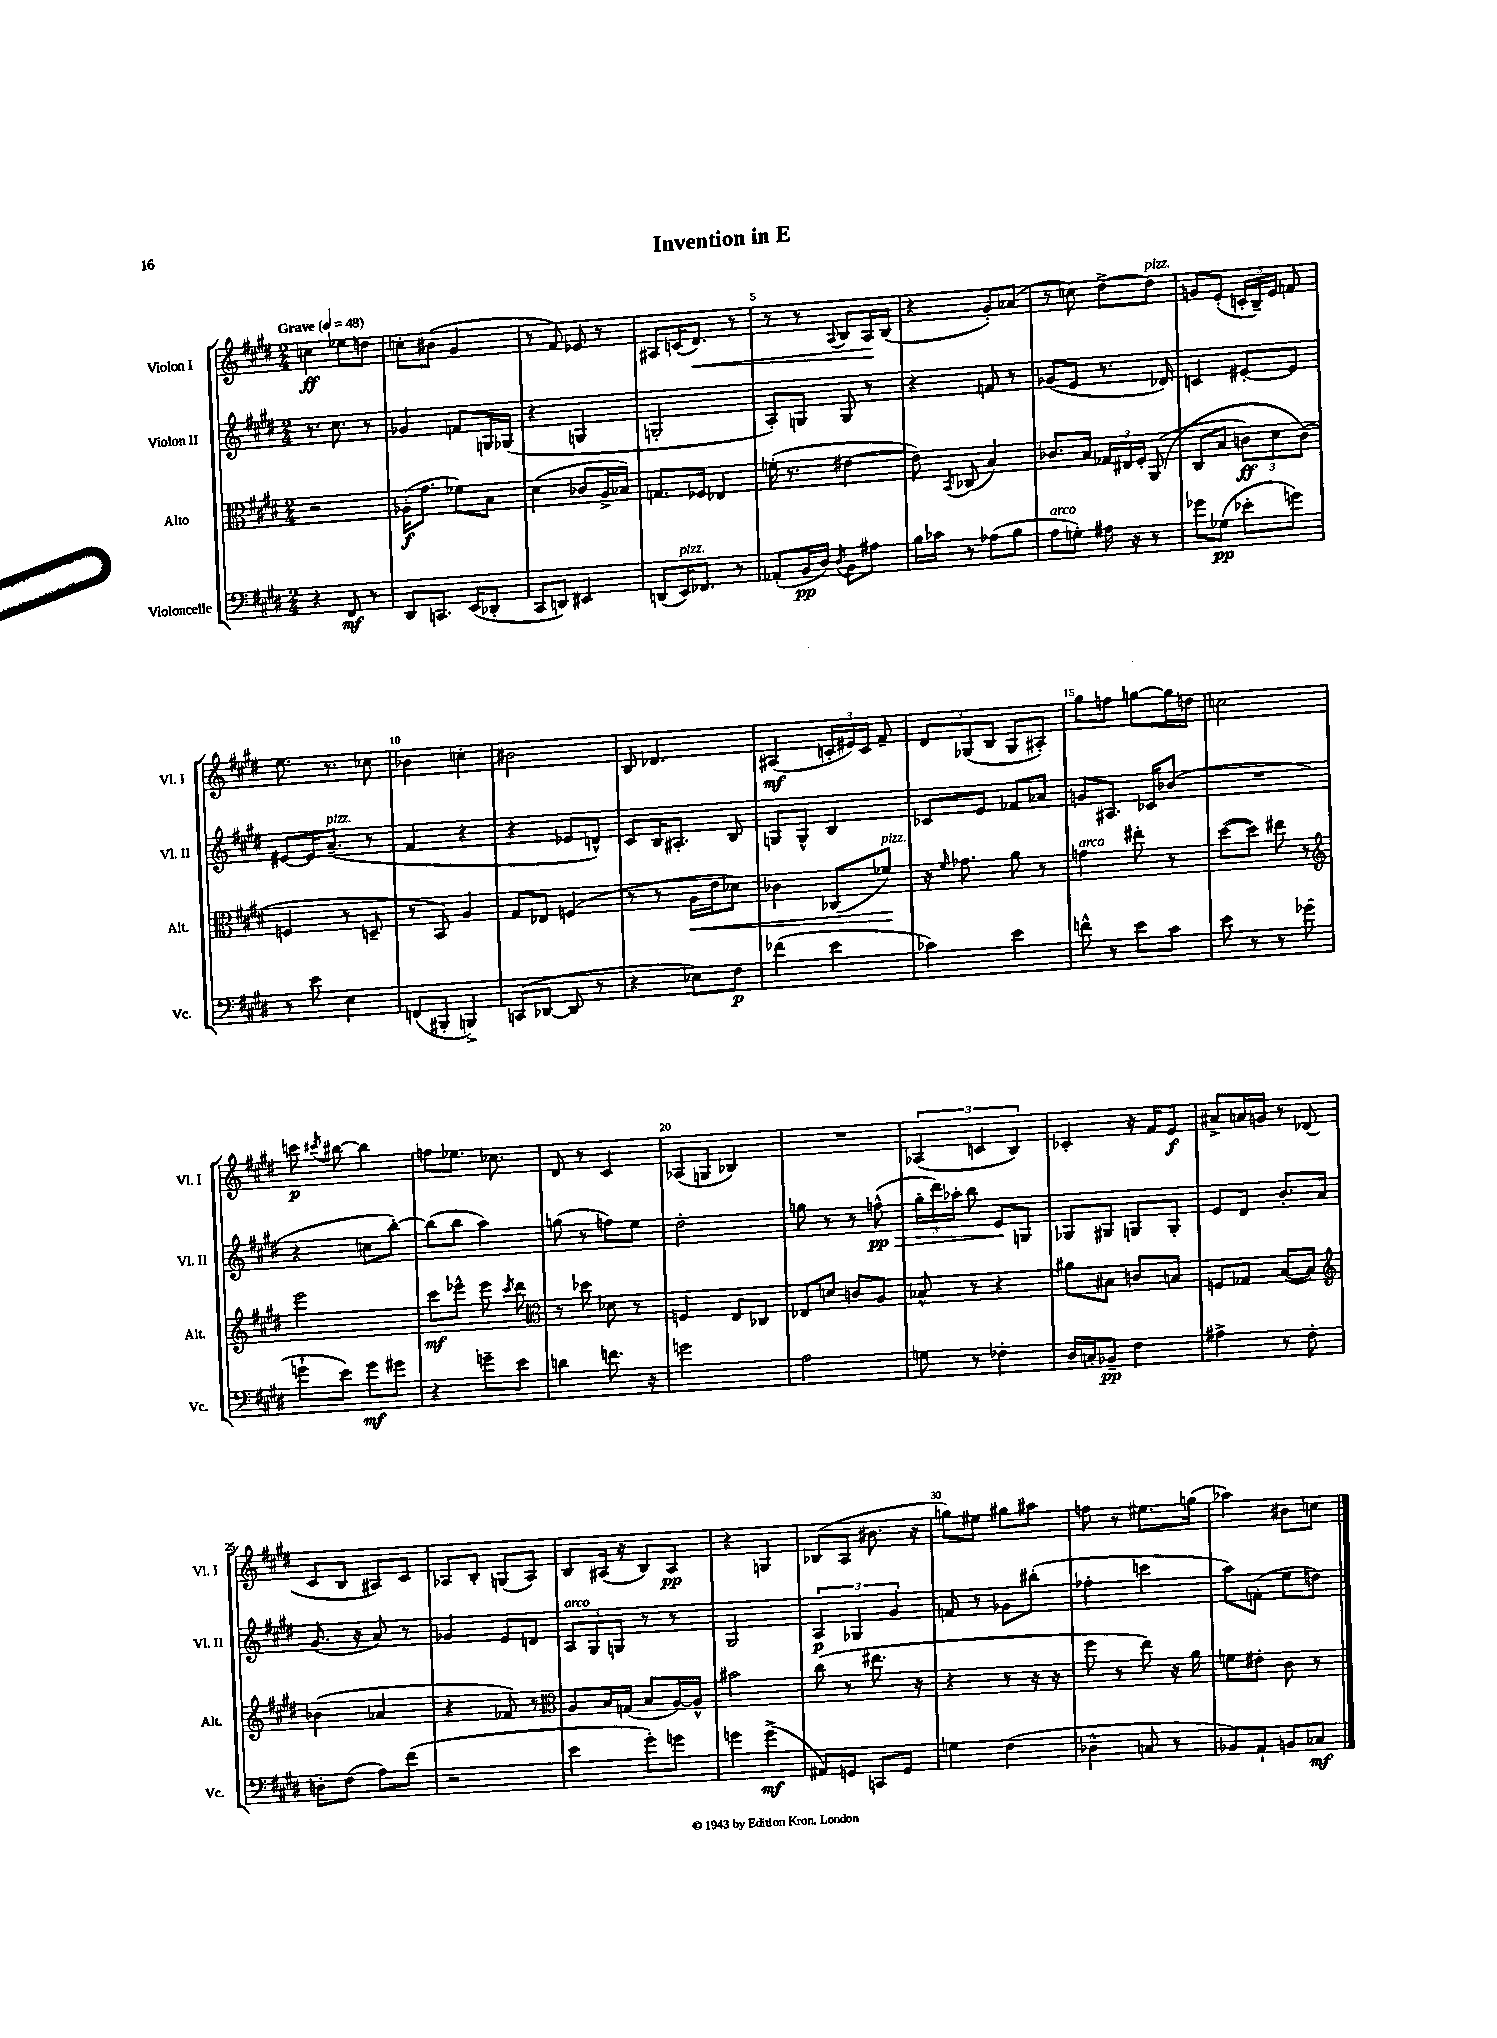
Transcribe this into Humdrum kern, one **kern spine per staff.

**kern	**dynam	**kern	**dynam	**kern	**dynam	**kern	**dynam
*part4	*part4	*part3	*part3	*part2	*part2	*part1	*part1
*staff4	*staff4	*staff3	*staff3	*staff2	*staff2	*staff1	*staff1
*I"Violoncelle	*	*I"Alto	*	*I"Violon II	*	*I"Violon I	*
*I'Vc.	*	*I'Alt.	*	*I'Vl. II	*	*I'Vl. I	*
*clefF4	*	*clefC3	*	*clefG2	*	*clefG2	*
*k[f#c#g#d#]	*	*k[f#c#g#d#]	*	*k[f#c#g#d#]	*	*k[f#c#g#d#]	*
*M2/4	*	*M2/4	*	*M2/4	*	*M2/4	*
*MM48	*	*MM48	*	*MM48	*	*MM48	*
=1	=1	=1	=1	=1	=1	=1	=1
!	!	!	!	!	!	!LO:TX:a:B:t=Grave	!
4r	.	2r	.	8.r	.	4ccn\	ff
.	.	.	.	8.cc#\	.	.	.
8FF#/	mf	.	.	.	.	8ee-X\L	.
8r	.	.	.	8r	.	8ddn\J	.
=2	=2	=2	=2	=2	=2	=2	=2
8DD#/L	.	(16A-X'\KL	f	4g-X/	.	8ccn'\L	.
.	.	8.g#\J	.	.	.	.	.
8.CCn/J	.	.	.	.	.	(8b#X\J	.
.	.	8f-X\L)	.	8fn/L	.	4g#/	.
(16EE/KL	.	.	.	.	.	.	.
8DD-X'/J	.	8B\J	.	16Gn/L	.	.	.
.	.	.	.	(16G-X/JJ	.	.	.
=3	=3	=3	=3	=3	=3	=3	=3
8CC#/L	.	(4d#\	.	4r	.	8r	.
8DDn/J)	.	.	.	.	.	8f#/)	.
4EE#X/	.	8c-X/L	.	4Gn/	.	8e-X/	.
.	.	16A^/L	.	.	.	8r	.
.	.	16B-X/JJ)	.	.	.	.	.
=4	=4	=4	=4	=4	=4	=4	=4
(8DDn/L	.	8.Gn/L	.	2Gn'/	.	8A#X/L	.
!LO:TX:a:i:t=pizz.	!	!	!	!	!	!	!
16EE/K)	.	.	.	.	.	(16cn/K	.
!	!	!	!	!	!	!	!LO:HP:b
8.FF-X/J	.	16F-X/Jk	.	.	.	8.d#/J)	<
.	.	4E-X/	.	.	.	.	.
8r	.	.	.	.	.	8r	.
=5	=5	=5	=5	=5	=5	=5	=5
(8AA-X'/L	.	(16fn'\	.	8A'/L)	.	8r	.
.	.	8.r	.	.	.	.	.
16BB/L	pp	.	.	8Gn/J	.	8r	.
16D#/JJ)	.	.	.	.	.	.	.
8qD#/	.	.	.	.	.	8qqA/	.
8BB\L	.	[4e#X\	.	8G/	.	8B/L	.
8A#X\J	.	.	.	8r	.	16A/L	.
.	.	.	.	.	.	(16B/JJ	[
=6	=6	=6	=6	=6	=6	=6	=6
16B\LL	.	8e#\])	.	4r	.	4r	.
16c-X\JJ	.	.	.	.	.	.	.
.	.	8qBB/	.	.	.	.	.
8r	.	(8C-X/	.	.	.	.	.
(8A-X\L	.	4B/)	.	8fn/	.	8g#'/L)	.
8B\J	.	.	.	8r	.	(8a-X/J	.
=7	=7	=7	=7	=7	=7	=7	=7
!LO:TX:a:i:t=arco	!	!	!	!	!	!	!
8A\L	.	8.c-X/L	.	(8g-X/L	.	8r	.
8Gn'\J)	.	.	.	8e/J	.	8ccn\)	.
.	.	16B/Jk	.	.	.	.	.
16A#X\	.	24G-X/LL	.	8.r	.	[8dd#^\L	.
.	.	24E#X/	.	.	.	.	.
16r	.	.	.	.	.	.	.
.	.	24F#'/JJ	.	.	.	.	.
!	!	!	!	!	!	!LO:TX:a:i:t=pizz.	!
8r	.	((8AA/	.	.	.	8dd#\J]	.
.	.	.	.	16d-X/)	.	.	.
=8	=8	=8	=8	=8	=8	=8	=8
8g-X\L	.	8C#/L	.	4cn/	.	8gn/L	.
(8G-X\J	pp	8B/J	.	.	.	(8e'/J	.
8e-X'\L	.	12cn\L)	ff	[8e#X'/L	.	24cn'/LL	.
.	.	.	.	.	.	24B~/)	.
.	.	12d#\	.	.	.	24e/JJ	.
8gn\J)	.	.	.	8e#/J]	.	8fn/	.
.	.	(12c\J)	.	.	.	.	.
!!LO:LB:g=z
=9	=9	=9	=9	=9	=9	=9	=9
8r	.	4Fn/	.	[8e#X/L	.	8.ee\	.
8e\	.	.	.	16e#/K]	.	.	.
!	!	!	!	!LO:TX:a:i:t=pizz.	!	!	!
.	.	.	.	(8.a~/J	.	8.r	.
4E\	.	8r	.	.	.	.	.
.	.	8Dn~/	.	8r	.	8cc-X\	.
=10	=10	=10	=10	=10	=10	=10	=10
(8FFn/L	.	8r	.	4f#/	.	4b-X\	.
8BBB#X'/J	.	8BB/)	.	.	.	.	.
4BBBn^/)	.	4A/	.	4r	.	4ccn'\	.
=11	=11	=11	=11	=11	=11	=11	=11
(8CCn/L	.	8G#/L	.	4r	.	2b#X\	.
[8DD-X/J	.	8E-X/J	.	.	.	.	.
8DD-/]	.	(4Fn/	.	8e-X/L	.	.	.
8r	.	.	.	8dn^^/J)	.	.	.
=12	=12	=12	=12	=12	=12	=12	=12
4r	.	8r	.	8c#/L	.	8B/	.
.	.	8r	.	16B/K	.	4.d-X/	.
.	.	.	.	8.A#X'/J	.	.	.
!	!	!	!LO:HP:b	!	!	!	!
8E-X\L)	.	16A\LL	<	.	.	.	.
.	.	16e\J	.	.	.	.	.
8F#\J	p	8d-X\J)	.	8B/	.	.	.
=13	=13	=13	=13	=13	=13	=13	=13
(4f-X\	.	4c-X\	.	8Gn/L	.	(4A#X/	mf
.	.	.	.	8G^^/J	.	.	.
4e\	.	(8C-X/L	.	4B/	.	24cn'/LL	.
.	.	.	.	.	.	24e#X/)	.
.	.	.	.	.	.	24c/JJ	.
!	!	!LO:TX:a:i:t=pizz.	!	!	!	!	!
.	.	8f-X/J)	.	.	.	8f#~/	.
.	.	.	[	.	.	.	.
=14	=14	=14	=14	=14	=14	=14	=14
4c-X\)	.	16r	.	8c-X/L	.	12d#/L	.
.	.	16qqf#/	.	.	.	.	.
.	.	8.g-X\	.	.	.	.	.
.	.	.	.	.	.	(12G-X/	.
.	.	.	.	8e/J	.	.	.
.	.	.	.	.	.	12B/J	.
4e\	.	8a\	.	8f-X/L	.	8G-/L	.
.	.	8r	.	8a-X/J	.	8A#X'/J)	.
=15	=15	=15	=15	=15	=15	=15	=15
!	!	!LO:TX:a:i:t=arco	!	!	!	!	!
8fn^^\	.	4gn\	.	8gn/L	.	8gg#\L	.
8r	.	.	.	8.A#X/J	.	8ffn\J	.
8e\L	.	8ee#X'\	.	.	.	[8ggn\L	.
.	.	.	.	16c-X/KL	.	.	.
8c#\J	.	8r	.	(8b-X/J	.	16gg\L]	.
.	.	.	.	.	.	16ddn\JJ	.
=16	=16	=16	=16	=16	=16	=16	=16
8e\	.	([8dd#\L	.	2r	.	2ccn\	.
8r	.	8dd#\J])	.	.	.	.	.
8r	.	8ee#X\	.	.	.	.	.
(8g-X\	.	8r	.	.	.	.	.
!!LO:LB:g=z
=17	=17	=17	=17	=17	=17	=17	=17
*	*	*clefG2	*	*	*	*	*
8gn`\L	.	2eee\	.	4r	.	8cccn\	p
.	.	.	.	.	.	8qccc#X/	.
8e\J)	.	.	.	.	.	[8bb#X\	.
8g\L	mf	.	.	8ccn\L	.	4bb#\]	.
8g#X\J	.	.	.	[8bb'\J)	.	.	.
=18	=18	=18	=18	=18	=18	=18	=18
4r	.	8ccc#\L	mf	(8bb\L]	.	8ffn\L	.
.	.	8eee-X^^\J	.	8bb\J	.	8.ee-X\J	.
8gn~\L	.	8eee-\	.	4aa\)	.	.	.
.	.	.	.	.	.	8.cc-X\	.
.	.	8qccc#/	.	.	.	.	.
8e\J	.	8ddd#\	.	.	.	.	.
=19	=19	=19	=19	=19	=19	=19	=19
*	*	*clefC3	*	*	*	*	*
4dn\	.	8r	.	(8ggn\	.	8d#/	.
.	.	8dd-X\	.	8r	.	8r	.
8.fn\	.	8d-X\	.	8ffn\L)	.	4c#/	.
.	.	8r	.	8ee\J	.	.	.
16r	.	.	.	.	.	.	.
=20	=20	=20	=20	=20	=20	=20	=20
2gn\	.	4Fn/	.	2dd#'\	.	(8A-X/L	.
.	.	.	.	.	.	8Gn/J	.
.	.	8E/L	.	.	.	4B-X/)	.
.	.	8C-X/J	.	.	.	.	.
=21	=21	=21	=21	=21	=21	=21	=21
2A\	.	8E-X/L	.	8ggn\	.	2r	.
.	.	8dn/J	.	8r	.	.	.
.	.	8cn/L	.	8r	.	.	.
!	!	!	!	!	!LO:HP:b	!	!
.	.	8A/J	.	(8ffn^^\	> pp	.	.
=22	=22	=22	=22	=22	=22	=22	=22
8Gn\	.	8B-X^^/	.	24gg#'\LL	.	(6A-X/	.
.	.	.	.	24ddd#\)	.	.	.
.	.	.	.	24aa-X'\JJ	.	.	.
8r	.	8r	.	8bb\	.	.	.
.	.	.	.	.	.	6cn/	.
4F-X'\	.	4r	.	8e/L	.	.	.
.	.	.	.	.	.	6B/)	.
.	.	.	.	8Gn/J	]	.	.
=23	=23	=23	=23	=23	=23	=23	=23
16D#/LL	.	8a#X\L	.	8G-X/L	.	4c-X'/	.
16Cn'/J	.	.	.	.	.	.	.
8BB-X~/J	pp	8B#X\J	.	8G#X/J	.	.	.
4F#\	.	8cn/L	.	8Gn/L	.	16r	.
.	.	.	.	.	.	16f#/KL	.
.	.	8Bn/J	.	8G'/J	.	8e/J	f
=24	=24	=24	=24	=24	=24	=24	=24
4A#X^\	.	8Fn/L	.	8e/L	.	8a#X^/L	.
.	.	8G-X/J	.	8d#/J	.	16an/L	.
.	.	.	.	.	.	16gn/JJ	.
8r	.	([8B/L	.	8.b'/L	.	8r	.
8F#'\	.	8B/J])	.	.	.	(8d-X/	.
.	.	.	.	16a/Jk	.	.	.
!!LO:LB:g=z
=25	=25	=25	=25	=25	=25	=25	=25
*	*	*clefG2	*	*	*	*	*
8Dn'\L	.	(4b-X\	.	(8.g#/	.	8c#/L	.
(8F#\J	.	.	.	.	.	8B/J	.
.	.	.	.	16r	.	.	.
8A\L)	.	4a-X/	.	8a/)	.	8A#X/L)	.
(8f#\J	.	.	.	8r	.	8c#/J	.
=26	=26	=26	=26	=26	=26	=26	=26
2r	.	4r	.	4g-X/	.	8A-X/L	.
.	.	.	.	.	.	8B'/J	.
.	.	8f-X/)	.	8e/L	.	(8Gn/L	.
.	.	8r	.	8dn/J	.	8A-/J)	.
=27	=27	=27	=27	=27	=27	=27	=27
*	*	*clefC3	*	*	*	*	*
!	!	!	!	!LO:TX:a:i:t=arco	!	!	!
4e\	.	8A/L	.	12A/L	.	8B/L	.
.	.	.	.	12G#/	.	.	.
.	.	16B/L	.	.	.	(16A#X/Jk	.
.	.	.	.	12Gn/J	.	.	.
.	.	(16Gn/JJ	.	.	.	16r	.
8g#'\L)	.	8B/L	.	8r	.	8B/L)	.
8gn\J	.	[16A/L)	.	8r	.	8A#/J	pp
.	.	16A^^/JJ]	.	.	.	.	.
=28	=28	=28	=28	=28	=28	=28	=28
4gn\	.	2b#X\	.	2G#/	.	4r	.
(4g^\	mf	.	.	.	.	4Gn/	.
=29	=29	=29	=29	=29	=29	=29	=29
8AA#X/L)	.	(8cc#\	.	6A/	p	(8B-X/L	.
8GGn/J	.	8r	.	.	.	8A/J	.
.	.	.	.	6G-X/	.	.	.
8CCn/L	.	8.ee#X\	.	.	.	8.b#X\	.
.	.	.	.	6g#/	.	.	.
8GG/J	.	.	.	.	.	.	.
.	.	16r	.	.	.	16r	.
=30	=30	=30	=30	=30	=30	=30	=30
4Gn\	.	4r	.	8fn/	.	8ggn\L)	.
.	.	.	.	8r	.	8ee#X\J	.
(4F#\	.	8r	.	8g-X\L	.	8gg#X\L	.
.	.	16r	.	(8bb#X'\J	.	8aa#X\J	.
.	.	16r	.	.	.	.	.
=31	=31	=31	=31	=31	=31	=31	=31
4D-X^^\	.	8ff#\	.	4ff-X'\	.	8ffn\	.
.	.	8r	.	.	.	8r	.
8Cn/	.	8ee\)	.	4cccn\	.	8.ee#X\L	.
8r	.	16r	.	.	.	.	.
.	.	16a\	.	.	.	(16ggn\Jk	.
=32	=32	=32	=32	=32	=32	=32	=32
8BB-X/L)	.	8fn\L	.	8aa\L)	.	4aa-X\)	.
8AA`/J	.	8e#X'\J	.	(8fn'\J	.	.	.
8BBn/L	.	8c#\	.	8ee\L	.	8b#X\L	.
8C-X/J	mf	8r	.	8ddn\J)	.	8ccn\J	.
==	==	==	==	==	==	==	==
*-	*-	*-	*-	*-	*-	*-	*-
